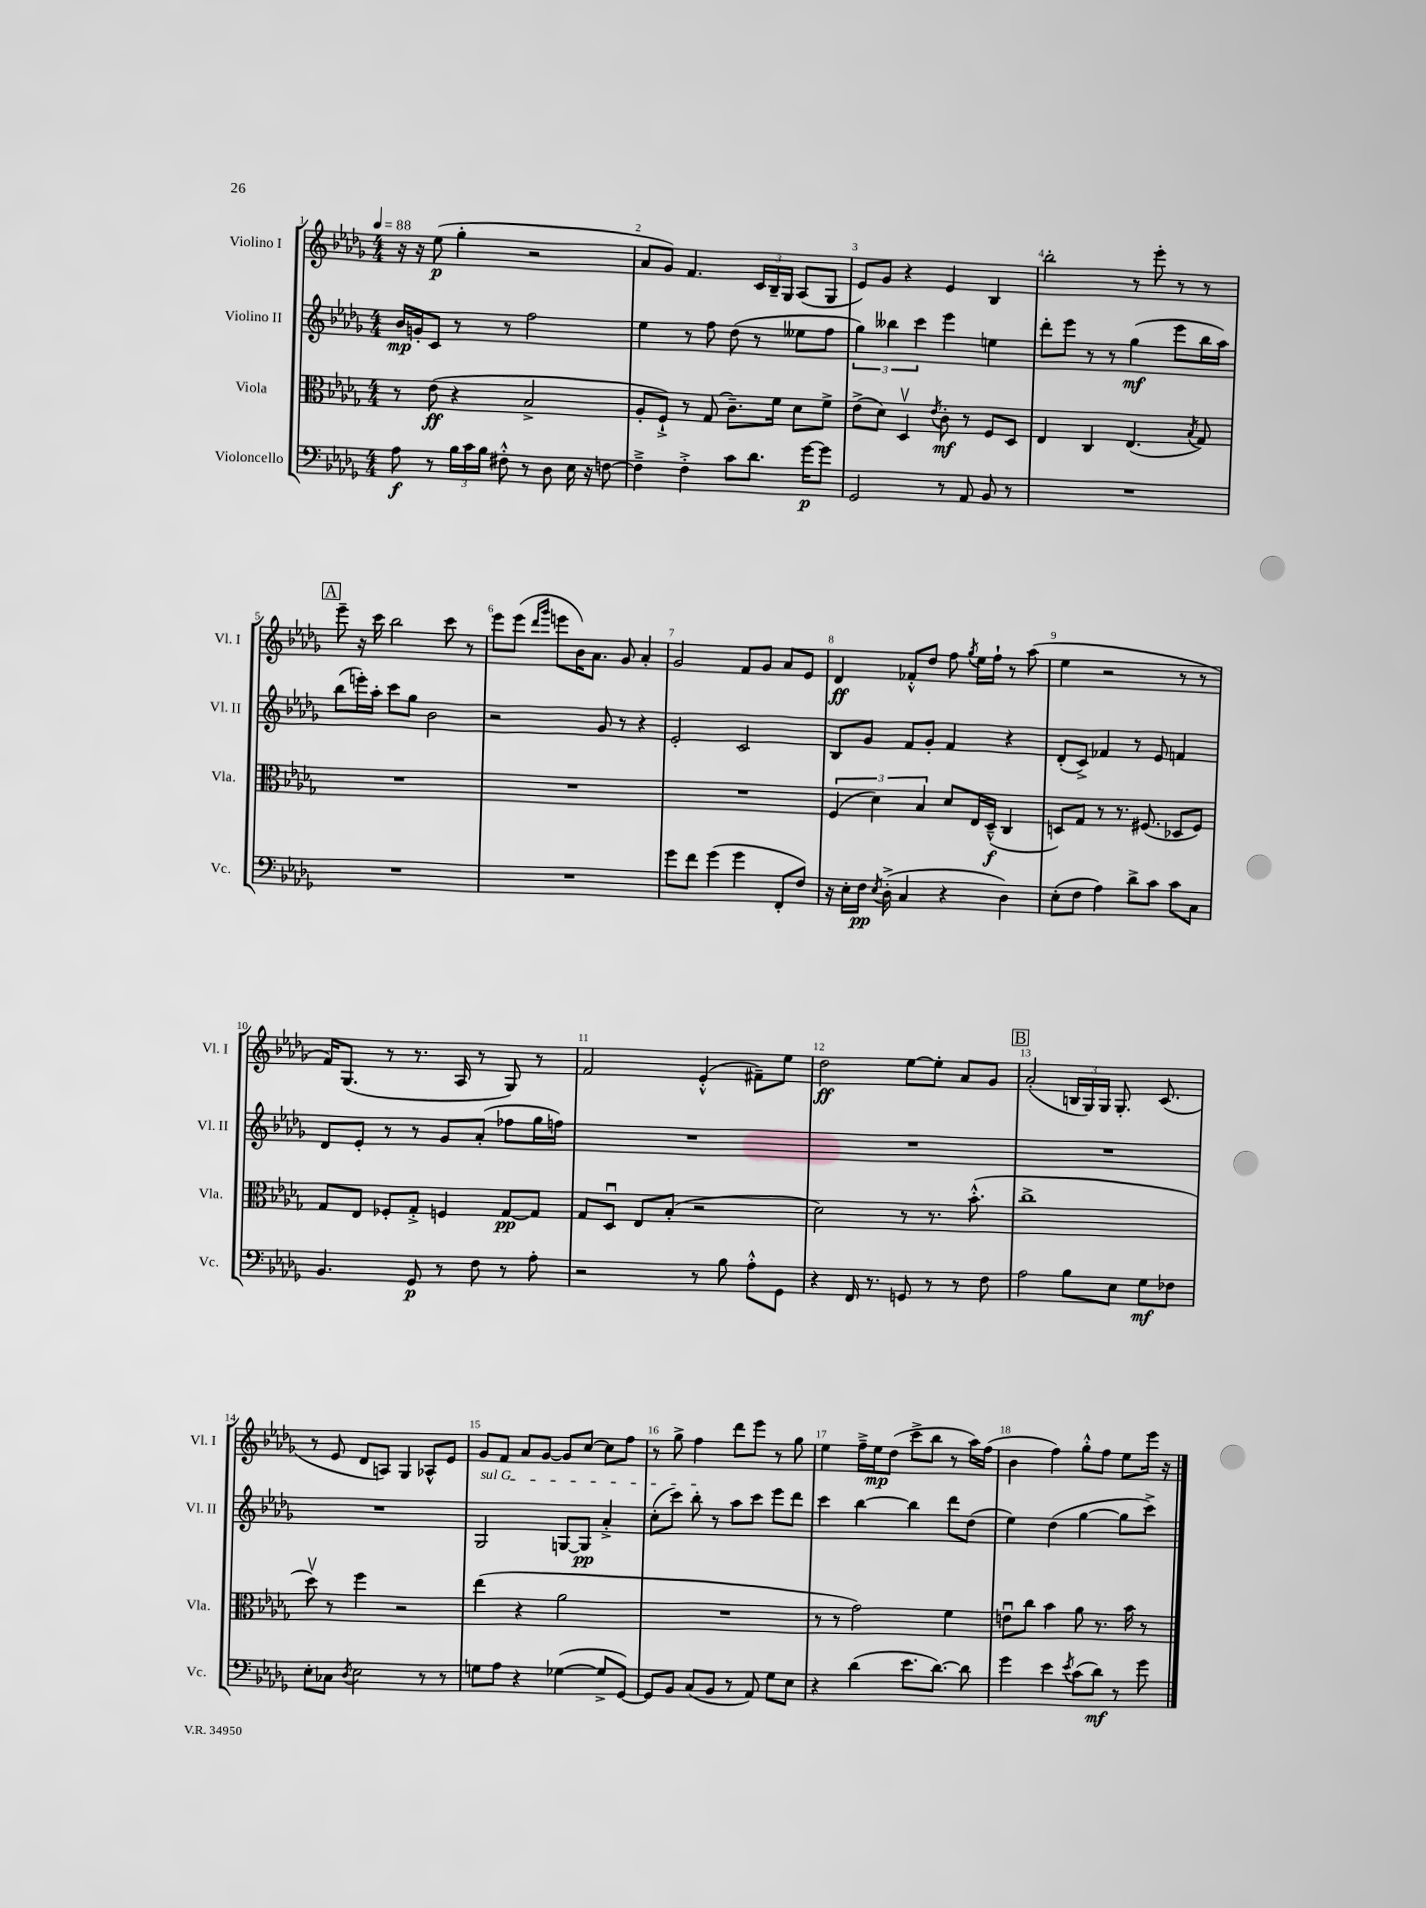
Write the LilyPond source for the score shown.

<<
\new StaffGroup <<
\new Staff = "s0" \with { instrumentName = "Violino I" shortInstrumentName = "Vl. I" } {
    \clef treble \key des \major \numericTimeSignature \time 4/4 \tempo 4 = 88
    \autoBeamOff r16 r16 ees''8\p( ges''4-. r2 |
    aes'8[ ges'8]) f'4. \tuplet 3/2 { c'16[ bes16-- ges16] } aes8[( ges8] |
    ees'8[) ges'8] r4 ees'4 bes4 |
    bes''2-. r8 ees'''8-. r8 r8 |
    \mark \markup { \box "A" } ees'''8-- r16 c'''16 bes''2 c'''8 r8 |
    ees'''8[ ees'''8]( \grace { des'''16[ ges'''16] } e'''8[ bes'16) aes'8.] ges'8 aes'4-. |
    ges'2 f'8[ ges'8] aes'8[ ees'8] |
    des'4\ff fes'8[-.-^ des''8] f''8 \acciaccatura { ges''8 } ees''16[ f''16]-! r8 aes''8( |
    ees''4 r2 r8 r8 |
    f'16[) ges8.]( r8 r8. aes16 r8 ges8) r8 |
    f'2 ees'4-.-^( fis'8[--) ees''8] |
    des''2\ff ees''8[~ ees''8]-. aes'8[ ges'8] |
    \mark \markup { \box "B" } aes'2-.( \tuplet 3/2 { b16[ ges16) ges16] } ges8.-. c'8.( |
    r8 ees'8 des'8[ a8]) ges4 aes8[-^ ees'8] |
    ges'8[ f'8] aes'8[ ges'8]~ ges'8[ c''8]~ c''8[ f''8] |
    r8 ges''8-> f''4 des'''8[ ees'''8] r8 ges''8 |
    ees''4 f''16[---> ees''16\mp des''8]( c'''8[-> bes''8] r8 aes''16[) f''16]( |
    bes'4 f''4) ges''8[-.-^ f''8] ees''8[ ees'''16] r16 \bar "|." |
}
\new Staff = "s1" \with { instrumentName = "Violino II" shortInstrumentName = "Vl. II" } {
    \clef treble \key des \major \numericTimeSignature \time 4/4
    \autoBeamOff bes'16[\mp g'16-. c'8] r8 r8 f''2 |
    ees''4 r8 f''8 des''8( r8 eeses''8[ f''8] |
    \tuplet 3/2 { ges''4) beses''4 c'''4 } ees'''4 e''4 |
    des'''8[-. ees'''8] r8 r8 ges''4\mf( ees'''8[ bes''16 aes''16]) |
    \mark \markup { \box "A" } bes''8[( e'''16-.) aes''16]-. c'''8[ ges''8] bes'2 |
    r2 ges'8 r8 r4 |
    ees'2-. c'2 |
    bes8[ ges'8] f'8[ ges'8]-. f'4 r4 |
    des'8[-.( c'8]->) fes'4 r8 ees'8 f'4 |
    des'8[ ees'8]-. r8 r8 ges'8[ aes'8]-.( fes''8[ ges''16 f''16]) |
    R1 |
    R1 |
    \mark \markup { \box "B" } R1 |
    R1 |
    \once \override TextSpanner.bound-details.left.text = \markup { \italic "sul G" } ges2\startTextSpan g8[~ g8]\pp aes'4-.-> |
    c''8[-.( c'''8]) bes''8-.\stopTextSpan r8 aes''8[ c'''8] ees'''8[ des'''8] |
    c'''4 bes''4~ bes''4 des'''8[ des''8]( |
    ees''4) des''4( ges''4~ ges''8[ c'''8]->) \bar "|." |
}
\new Staff = "s2" \with { instrumentName = "Viola" shortInstrumentName = "Vla." } {
    \clef alto \key des \major \numericTimeSignature \time 4/4
    \autoBeamOff r8 ees'8\ff( r4 bes2-> |
    aes8[-. f8]-!->) r8 ges8( c'8.[--) f'16] des'8[ f'8]-> |
    ees'8[->( des'8]) des4\upbow \acciaccatura { ees'8 } c'8-.\mf r8 f8[ des8] |
    ees4 c4 ees4.( \acciaccatura { bes8 } ges8) |
    \mark \markup { \box "A" } R1 |
    R1 |
    R1 |
    \tuplet 3/2 { f4( des'4) bes4 } des'8[ ees16 des16]---^\f( c4 |
    d8[) ges8] r8 r8. fis8.( des8[ fis8]) |
    ges8[ ees8] fes8[-. ges8]-.-> f4 ges8[~\pp ges8] |
    ges8[ des8]\downbow ees8[ bes8]-.( r2 |
    des'2) r8 r8. bes'8.-.-^( |
    \mark \markup { \box "B" } c''1-> |
    des''8\upbow) r8 f''4 r2 |
    ees''4( r4 aes'2 |
    R1 |
    r8 r8 ges'2) f'4 |
    e'8[\downbow c''8] bes'4 aes'8 r8. bes'16 r8 \bar "|." |
}
\new Staff = "s3" \with { instrumentName = "Violoncello" shortInstrumentName = "Vc." } {
    \clef bass \key des \major \numericTimeSignature \time 4/4
    \autoBeamOff aes8\f r8 \tuplet 3/2 { bes16[ c'16 bes16] } fis8-.-^ r8 des8 ees16 r16 f8~ |
    f4---> f4-.-> c'8[ des'8.] ges'16[~\p ges'8] |
    ges,2 r8 aes,8 bes,8 r8 |
    R1 |
    \mark \markup { \box "A" } R1 |
    R1 |
    ges'8[ f'8] ges'4( ges'4 f,8[-. f8]) |
    r16 ees16[-. f16]\pp \acciaccatura { ees8 } des16-.->( c4 r4 des4) |
    ees8[-.( f8] aes4) des'8[-> c'8] c'8[ c8] |
    bes,4. ges,8\p r8 f8 r8 aes8-. |
    r2 r8 bes8 aes8[-.-^ ges,8] |
    r4 f,16 r8. g,8 r8 r8 f8 |
    \mark \markup { \box "B" } aes2 bes8[ ees8] ges8[\mf fes8] |
    ees8[-. ces8] \acciaccatura { des8 } ees2 r8 r8 |
    g8[ aes8] r4 ges4~( ges8[-> ges,8]~) |
    ges,8[ bes,8] c8[( bes,8] r8 aes,8) ges8[ ees8] |
    r4 des'4( ees'8.[ des'8.]~) des'8 |
    ges'4 ees'4 \acciaccatura { ees'8 } c'8[( des'8]\mf) r8 ges'8 \bar "|." |
}
>>
>>
\layout { \context { \Score \override BarNumber.break-visibility = ##(#f #t #t) barNumberVisibility = #all-bar-numbers-visible } }
